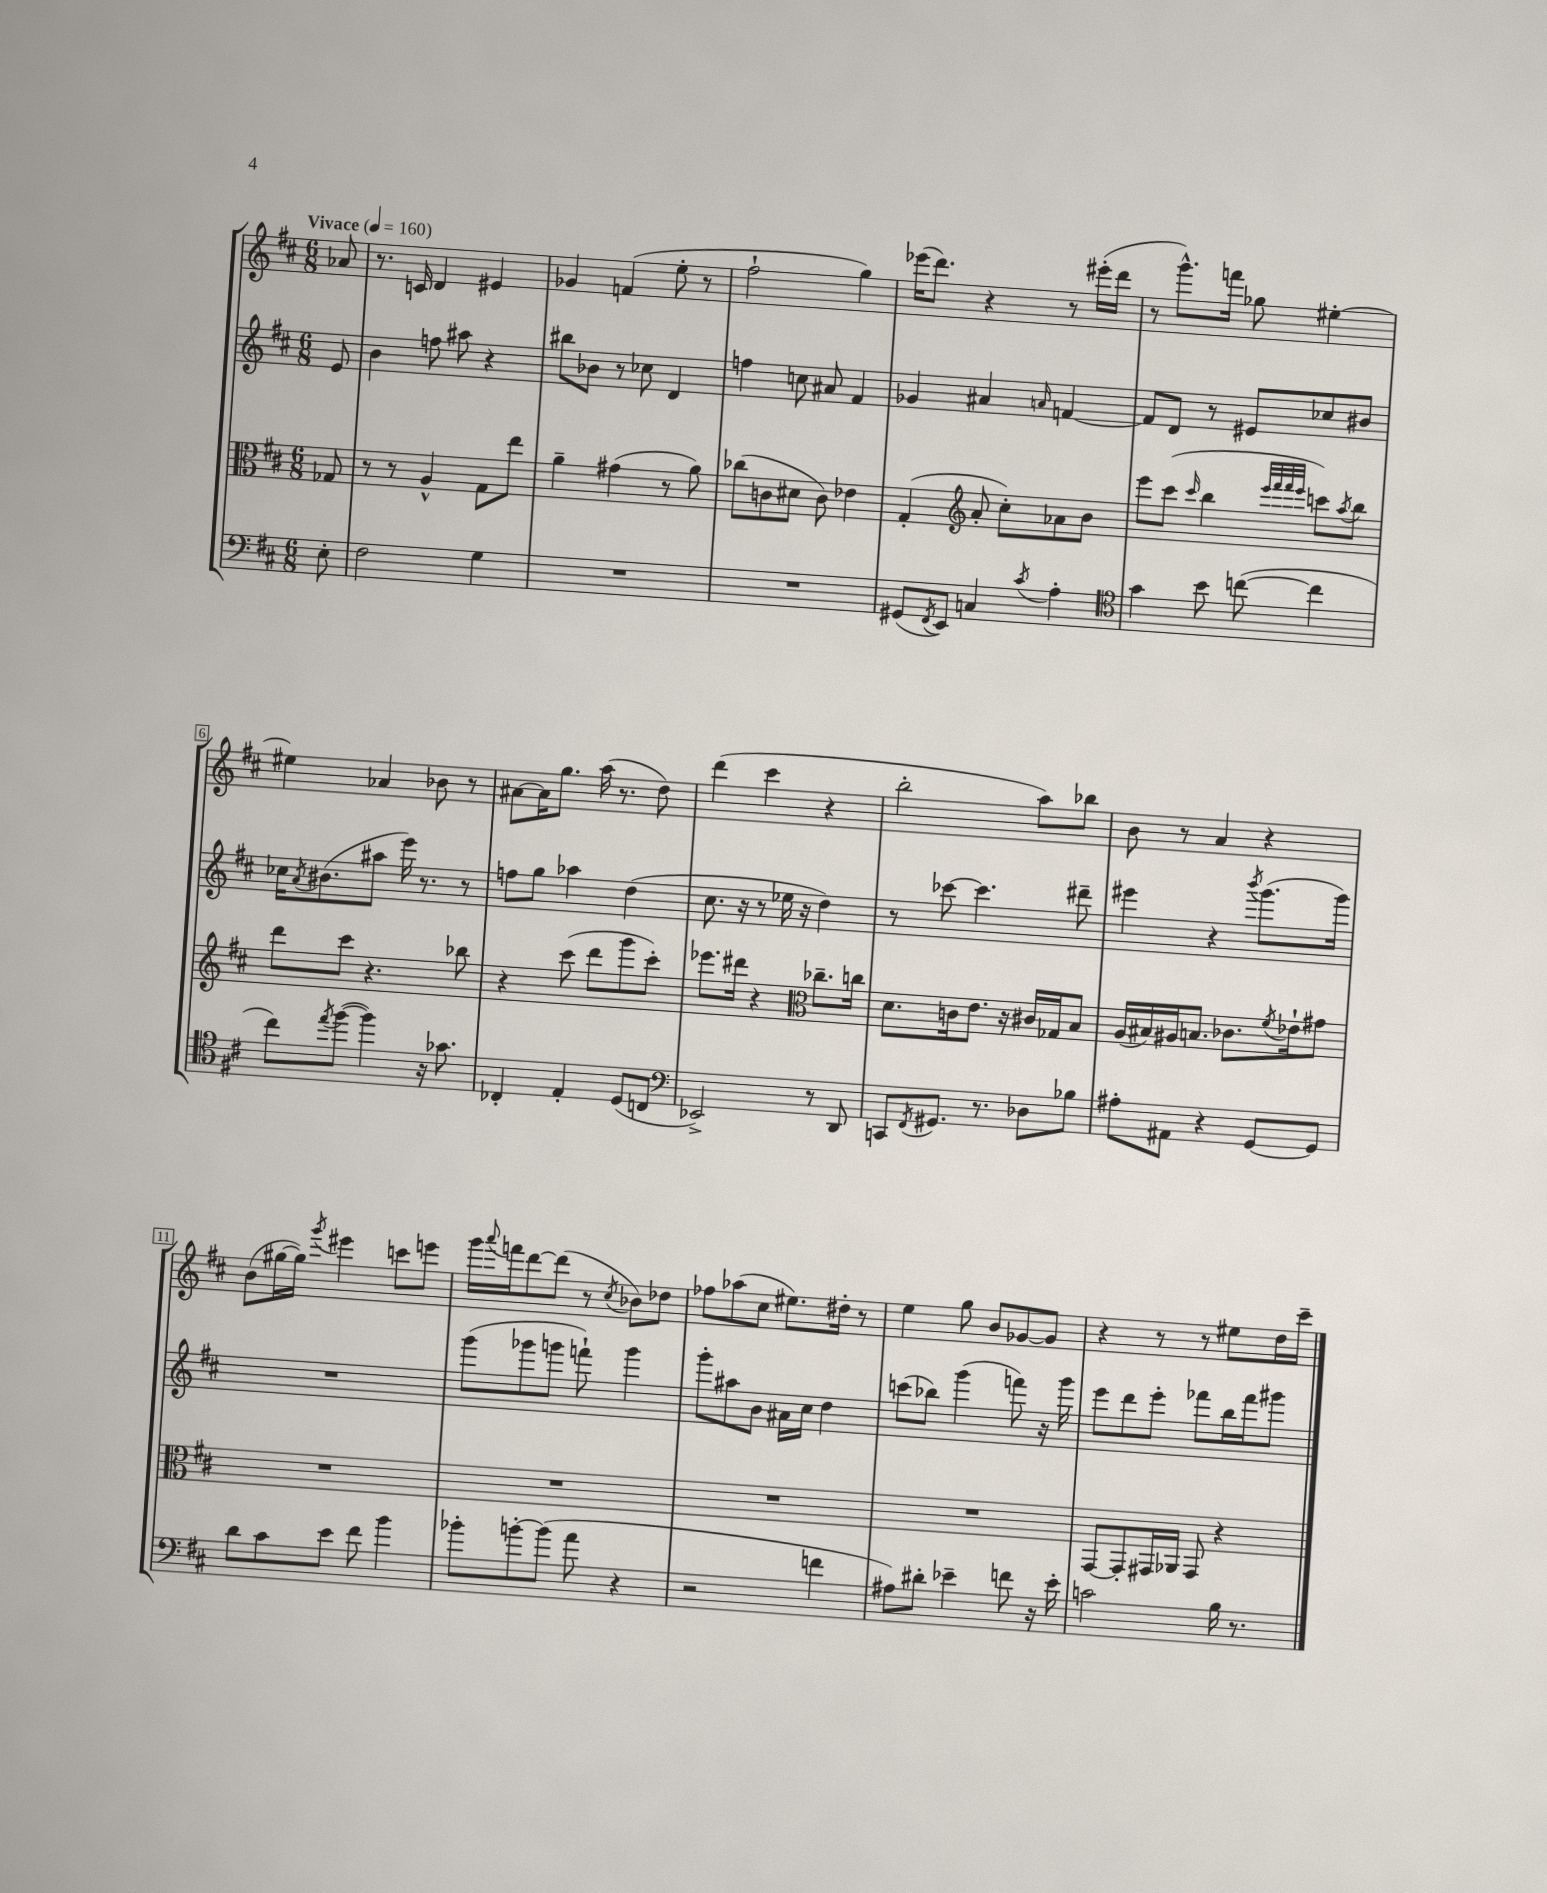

**kern	**kern	**kern	**kern
*part4	*part3	*part2	*part1
*staff4	*staff3	*staff2	*staff1
*clefF4	*clefC3	*clefG2	*clefG2
*k[f#c#]	*k[f#c#]	*k[f#c#]	*k[f#c#]
*M6/8	*M6/8	*M6/8	*M6/8
*MM160	*MM160	*MM160	*MM160
=	=	=	=
!	!	!	!LO:TX:a:B:t=Vivace
8E'\	8G-X/	8e/	8a-X/
=1	=1	=1	=1
2F#\	8r	4b\	8.r
.	8r	.	.
.	.	.	16cn/
.	4A^^/	8ffn\	4d/
.	.	8aa#X\	.
4G\	8G\L	4r	4e#X/
.	8ee\J	.	.
=2	=2	=2	=2
2.r	4a~\	8bb#X\L	4g-X/
.	.	8b-X\J	.
.	(4g#X\	8r	(4fn/
.	.	8cc-X\	.
.	8r	4d/	8ee'\
.	8a\)	.	8r
=3	=3	=3	=3
2.r	(8cc-X\L	4ffn\	2ff#`\
.	8cn\	.	.
.	8d#X\J	8ccn\	.
.	8c\)	8a#X/	.
.	4e-X\	4f#/	4gg\)
=4	=4	=4	=4
(8GG#X/L	(4G'/	4g-X/	(16eee-X\KL
.	.	.	8.ddd\J)
8qFF#/	.	.	.
8EE/J)	.	.	.
*	*clefG2	*	*
4Cn/	8a'/	4a#X/	4r
.	8cc#'\L)	.	.
8qc#/	.	16qqan/	.
4A'\	8a-X\	[4fn/	8r
.	8b\J	.	(16eee#X'\LL
.	.	.	16ddd\JJ
=5	=5	=5	=5
*clefC4	*	*	*
4g\	8eee\L	8f/L]	8r
.	(8ccc#\J	8d/J	8.ggg^^\L)
.	16qqccc#/	.	.
8b\	4bb\	8r	.
.	.	.	16fffn\Jk
([8ccn\	.	8e#X/L	8gg-X\
.	32qqeee/LLL	.	.
.	32qqfff#/	.	.
.	32qqfff#/	.	.
.	32qqeee/JJJ	.	.
4cc\]	8cccn\L)	8cc-X/	[4ee#X'\
.	8qaa/	.	.
.	8bb\J	8b#X/J	.
!!LO:LB:g=z
=6	=6	=6	=6
8cc#\L)	8ddd\L	16cc-X\KL	4ee#X\]
.	.	8qa/	.
.	.	(8.b#X\	.
8qee/	.	.	.
([8ff#\J	8ccc#\J	.	.
4ff#\])	4.r	8aa#X\J	4a-X/
.	.	16eee\)	.
.	.	8.r	.
16r	.	.	8b-X\
8.g-X\	.	.	.
.	8bb-X\	8r	8r
=7	=7	=7	=7
4C-X'/	4r	8ffn\L	[8a#X\L
.	.	8gg\J	16a#\K]
.	.	.	8.gg\J
4E'/	(8ccc#\	4aa-X\	.
.	8ddd\L	.	(16aa\
.	.	.	8.r
(8D/L	8ggg\	(4dd\	.
8Cn/J	8ccc#'\J)	.	8dd\)
=8	=8	=8	=8
*clefF4	*	*	*
2EE-X^/)	8.eee-X\L	8.cc#\	(4ddd\
.	16ddd#X\Jk	16r	.
.	4r	8r	4ccc#\
.	.	16ee-X\	.
.	.	16r	.
*	*clefC3	*	*
8r	8.cc-X~\L	4dd\)	4r
8DD/	.	.	.
.	16ccn\Jk	.	.
=9	=9	=9	=9
8CCn/L	8.d\L	8r	2bb'\
8qFF#/	.	.	.
8.GG#X/J	.	[8ccc-X\	.
.	16cn\k	.	.
.	8.e\J	4.ccc-\]	.
8.r	.	.	.
.	16r	.	.
8D-X\L	16c#X/LL	.	8aa\L)
.	16G-X/J	.	.
8B-X\J	8B/J	8ddd#X~\	8bb-X\J
=10	=10	=10	=10
8A#X'\L	(16A/LL	4eee#X\	8b\
.	16B#X/)	.	.
8AA#X\J	16A#X/J	.	8r
.	8.Bn/J	.	.
4r	.	4r	4a/
.	8.c-X\L	.	.
.	.	8qbbb/	.
[8GG/L	.	(8.ggg\L	4r
.	8qf#/	.	.
.	16e-X`\k	.	.
8GG/J]	8g#X\J	.	.
.	.	16ggg\Jk)	.
!!LO:LB:g=z
=11	=11	=11	=11
8d\L	2.r	2.r	(8b\L
8c#\	.	.	[16gg#X\L
.	.	.	16gg#\JJ])
.	.	.	8qggg/
8e\J	.	.	4eee#X\
8f#\	.	.	.
4b\	.	.	8cccn\L
.	.	.	8eeen\J
=12	=12	=12	=12
8b-X'\L	2.r	(8ggg\L	16ggg\LL
.	.	.	8qqaaa/
.	.	.	16fffn\J
[8bn'\	.	8ggg-X\	[8ddd\
(8b\J]	.	8gggn\J	(8ddd\J]
8a\	.	8fffn`\)	8r
.	.	.	8qcc#/
4r	.	4ggg\	8b-X\L)
.	.	.	8dd-X\J
=13	=13	=13	=13
2r	2.r	8ggg'\L	8ff-X\L
.	.	8aa#X\	(8aa-X\
.	.	8b\J	8cc#\J
.	.	16a#X\LL	8.ee#X\L)
.	.	16cc#\JJ	.
4fn\	.	4dd\	.
.	.	.	16dd#X'\Jk
.	.	.	8r
=14	=14	=14	=14
8A#X\L)	2.r	(8cccn\L	4ee\
8d#X'\J	.	8bb-X\J)	.
4e-X~\	.	(4ggg\	8gg\
.	.	.	8b/L
8fn\	.	8fffn\)	[8g-X/
16r	.	16r	8g-/J]
16e-'\	.	16ggg\	.
=15	=15	=15	=15
2cn\	[8GG/L	8eee\L	4r
.	8GG'/]	8ddd\	.
.	16GG#X/L	8eee'\J	8r
.	16AA-X/JJ	.	.
.	8GG#/	8fff-X\L	8r
16B\	4r	16bb\L	8ee#X\L
8.r	.	16fff-\J	.
.	.	8ggg#X\J	16dd\L
.	.	.	16ccc#~\JJ
==	==	==	==
*-	*-	*-	*-
